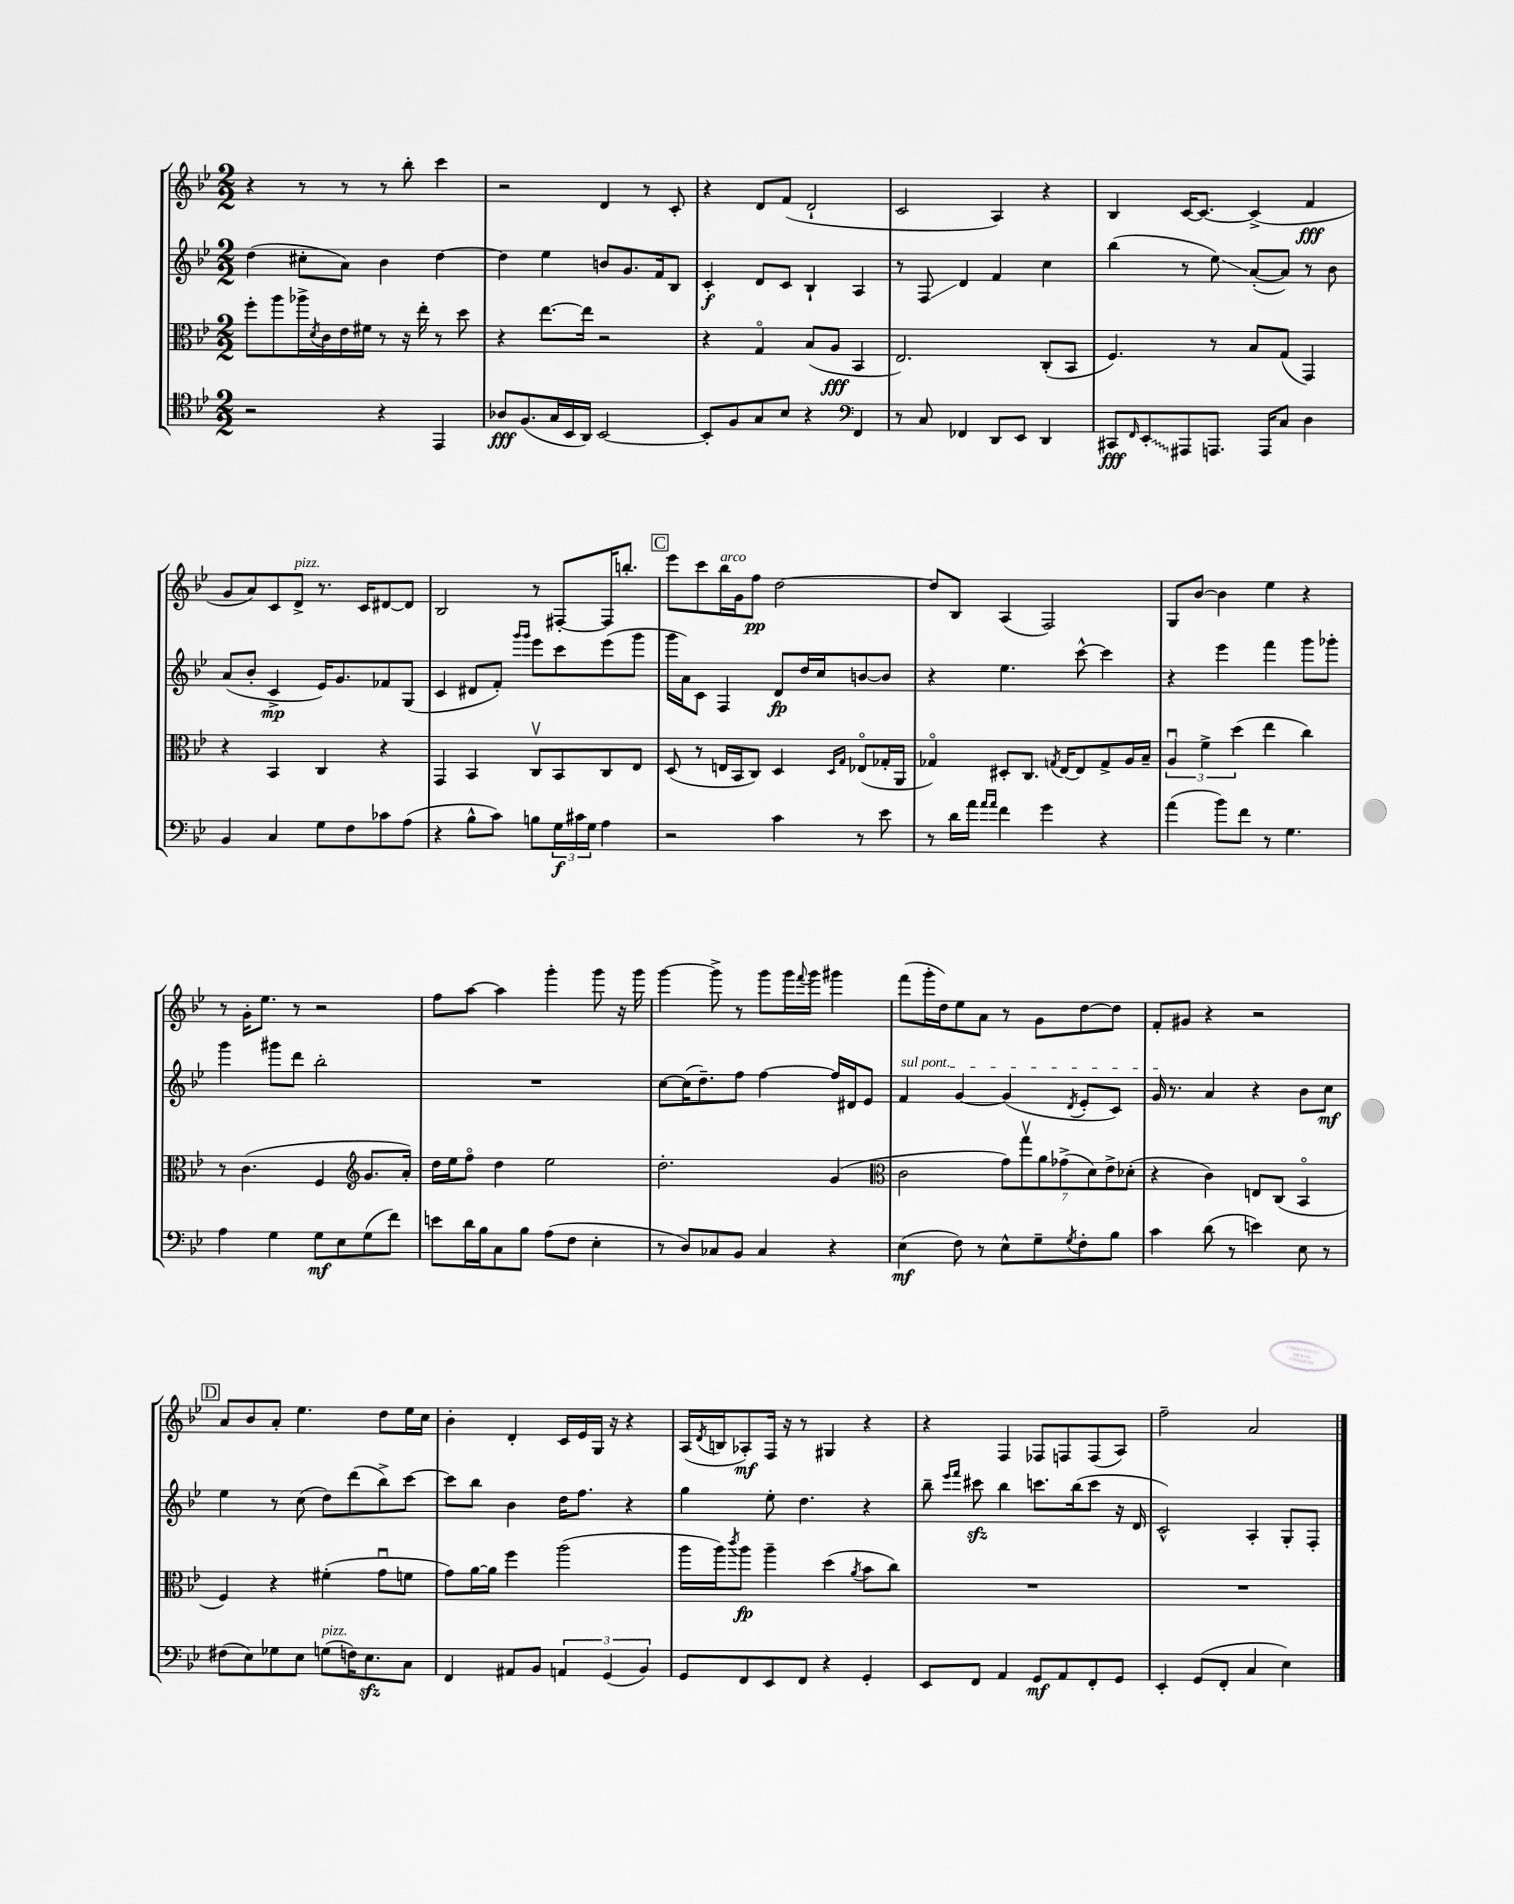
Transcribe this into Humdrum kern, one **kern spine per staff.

**kern	**kern	**kern	**kern
*staff4	*staff3	*staff2	*staff1
*clefC4	*clefC3	*clefG2	*clefG2
*k[b-e-]	*k[b-e-]	*k[b-e-]	*k[b-e-]
*M2/2	*M2/2	*M2/2	*M2/2
2r	8ff'	(4dd	4r
.	8aa	.	.
.	16aa-^	8cc#'	8r
.	8qd	.	.
.	16c	.	.
.	16e-	8a)	8r
.	16f#	.	.
4r	8r	4b-	8r
.	16r	.	8bb-'
.	16ee-'	.	.
4EE-	8r	[4dd	4ccc
.	8dd	.	.
=	=	=	=
8A-	4r	4dd]	2r
(8.F	.	.	.
.	[8.ee-	4ee-	.
16G	.	.	.
16BB-	.	.	.
16AA)	16ee-]	.	.
[2BB-	2r	8b	4d
.	.	8.g	.
.	.	.	8r
.	.	16f	.
.	.	8B-	8c'
=	=	=	=
8BB-']	4r	4c'	4r
8F	.	.	.
8G	4Go	8d	8d
8B-	.	8c	(8f
4r	(8B-	4B-`	2d`
.	8A	.	.
*clefF4	*	*	*
4FF	4BB-	4A	.
=	=	=	=
8r	2.E-)	8r	2c
8C	.	8F	.
4FF-	.	4d	.
8DD	.	4f	4A)
8EE-	.	.	.
4DD	(8C'	4cc	4r
.	8BB-	.	.
=	=	=	=
8CC#	4.F)	(4bb-	4B-
16qqFF	.	.	.
8EE-'	.	.	.
8AAA#	.	8r	[16c
.	.	.	8.c_
8.AAA	8r	8ee-)	.
.	8B-	([8a'	(4c^]
16AAA	.	.	.
8C	(8G	8a])	.
4D	4GG)	8r	4f
.	.	8b-	.
=	=	=	=
4BB-	4r	(8a	8g
.	.	8b-'	8a)
4C	4BB-	4c^	8c
.	.	.	8d^
8G	4C	16e-)	8.r
.	.	8.g	.
8F	.	.	.
.	.	.	16c
8c-	4r	8f-	[8d#
(8A	.	(8G	8d#]
=	=	=	=
4r	4GG	4c	2B-
8B-^^	4BB-	8d#	.
8c)	.	8f')	.
.	.	16qqggg	.
.	.	16qqggg	.
8B	8Cv	8eee-	8r
24G	8BB-	8ccc	[8F#'
24c#	.	.	.
24G	.	.	.
4A	8C	(8eee-	16F#]
.	.	.	8.bb'
.	8E-	8ggg	.
=	=	=	=
2r	(8D	16ggg	8eee-
.	.	16a)	.
.	8r	8c	8ccc
.	16E	4F	16bb-
.	16BB-	.	16g
.	8C)	.	8ff
4c	4D	8d	[2dd
.	.	16dd	.
.	.	16cc	.
.	16qqD	.	.
.	16qqG	.	.
8r	(8E-o	[8b	.
8e-	16G-'	8b]	.
.	16AA	.	.
=	=	=	=
8r	4G-o)	4r	8dd]
16d	.	.	8B-
16a	.	.	.
16qqa	.	.	.
16qqa	.	.	.
4f	8D#'	4.ee-	(4A
.	8.C	.	.
4g	.	.	2F)
.	8qG	.	.
.	[16E-	.	.
.	8E-]	[8ccc^^	.
4r	8G^	4ccc]	.
.	16A	.	.
.	16B-~	.	.
=	=	=	=
(4a	6Au	4r	8G
.	.	.	[8b-
.	6f^	.	.
8b-)	.	4eee-	4b-]
.	(6dd	.	.
8f	.	.	.
8r	4ee-	4fff	4ee-
4.G	.	.	.
.	4cc)	8ggg	4r
.	.	8ggg-'	.
=	=	=	=
4A	8r	4ggg	8r
.	(4.c	.	16g'
.	.	.	8.ee-
4G	.	8ggg#	.
.	.	8ddd	8r
8G	4F	2bb-'	2r
8E-	.	.	.
*	*clefG2	*	*
(8G	8.g	.	.
8f)	.	.	.
.	16a')	.	.
=	=	=	=
8e	16dd	1r	8ff
.	16ee-	.	.
16d	8ffo	.	[8aa
16B-	.	.	.
8C	4dd	.	4aa]
8B-	.	.	.
(8A	2ee-	.	4ggg'
8F	.	.	.
4E-'	.	.	8ggg
.	.	.	16r
.	.	.	16ggg
=	=	=	=
8r	2.dd'	[8cc	[4ggg
8D)	.	(16cc]	.
.	.	8.dd~)	.
8C-	.	.	8ggg^]
8BB-	.	8ff	8r
4C-	.	[4ff	8ggg
.	.	.	16ggg
.	.	.	8qqfff
.	.	.	16ggg
4r	(4g	16ff]	4ggg#
.	.	16d#	.
.	.	8e-	.
=	=	=	=
*	*clefC3	*	*
(4E-	2c	4f	(8fff
.	.	.	16ggg'
.	.	.	16dd)
8F)	.	[4g	8ee-
8r	.	.	8a
8E-^^	14g)	(4g]	8r
.	14ggv	.	.
8G~	.	.	8g
.	14a	.	.
.	(14g-^	.	.
8qG	.	8qd	.
8F'	.	8e-'	[8dd
.	14d)	.	.
.	14e-^	.	.
8B-	.	8c)	8dd]
.	(14d-'	.	.
=	=	=	=
4c	4r	16g	8f'
.	.	8.r	.
.	.	.	8g#
(8d	4c)	4a	4r
8r	.	.	.
4e)	8E	4r	2r
.	(8C	.	.
8E-	4BB-o	8b-	.
8r	.	8cc	.
=	=	=	=
(8F#	4F)	4ee-	8a
8E-)	.	.	8b-
8G-	4r	8r	8a'
8E-	.	(8cc	4.ee-
(8G	(4f#'	8dd)	.
16F)	.	(8ddd	.
8.E-	.	.	.
.	8gu	8bb-^)	8dd
8C	8f	[8ccc	16ee-
.	.	.	16cc
=	=	=	=
4FF	8g)	8ccc]	4b-'
.	[16a	8bb-	.
.	16a]	.	.
8AA#	4ff	4b-	4d'
8BB-	.	.	.
6AA	(2aa	16dd	16c
.	.	8.ff	16e-
.	.	.	16G
(6GG	.	.	.
.	.	.	16r
.	.	4r	4r
6BB-)	.	.	.
=	=	=	=
8GG	16aa	4gg	(16A
.	.	.	8qd
.	16aa)	.	16B
.	8qccc	.	.
8FF	8aa	.	8A-')
8EE-	4aa~	8ee-'	16F
.	.	.	16r
8FF	.	4.dd	8r
4r	(4dd	.	4G#
.	8qa	.	.
4GG'	8b-	4r	4r
.	8cc)	.	.
=	=	=	=
8EE-	1r	8bb-~	4r
.	.	16qqeee-	.
.	.	16qqfff	.
8FF	.	8ccc#	.
4AA	.	4bb-	4F
8GG	.	8.ccc	8F-
8AA	.	.	8F
.	.	(16bb-	.
8FF'	.	8ccc	(8F
8GG	.	16r	8A)
.	.	16d	.
=	=	=	=
4EE-'	1r	2c^^)	2ff~
(8GG	.	.	.
8FF'	.	.	.
4C	.	4A'	2a
4E-)	.	8G'	.
.	.	8F'	.
==	==	==	==
*-	*-	*-	*-
